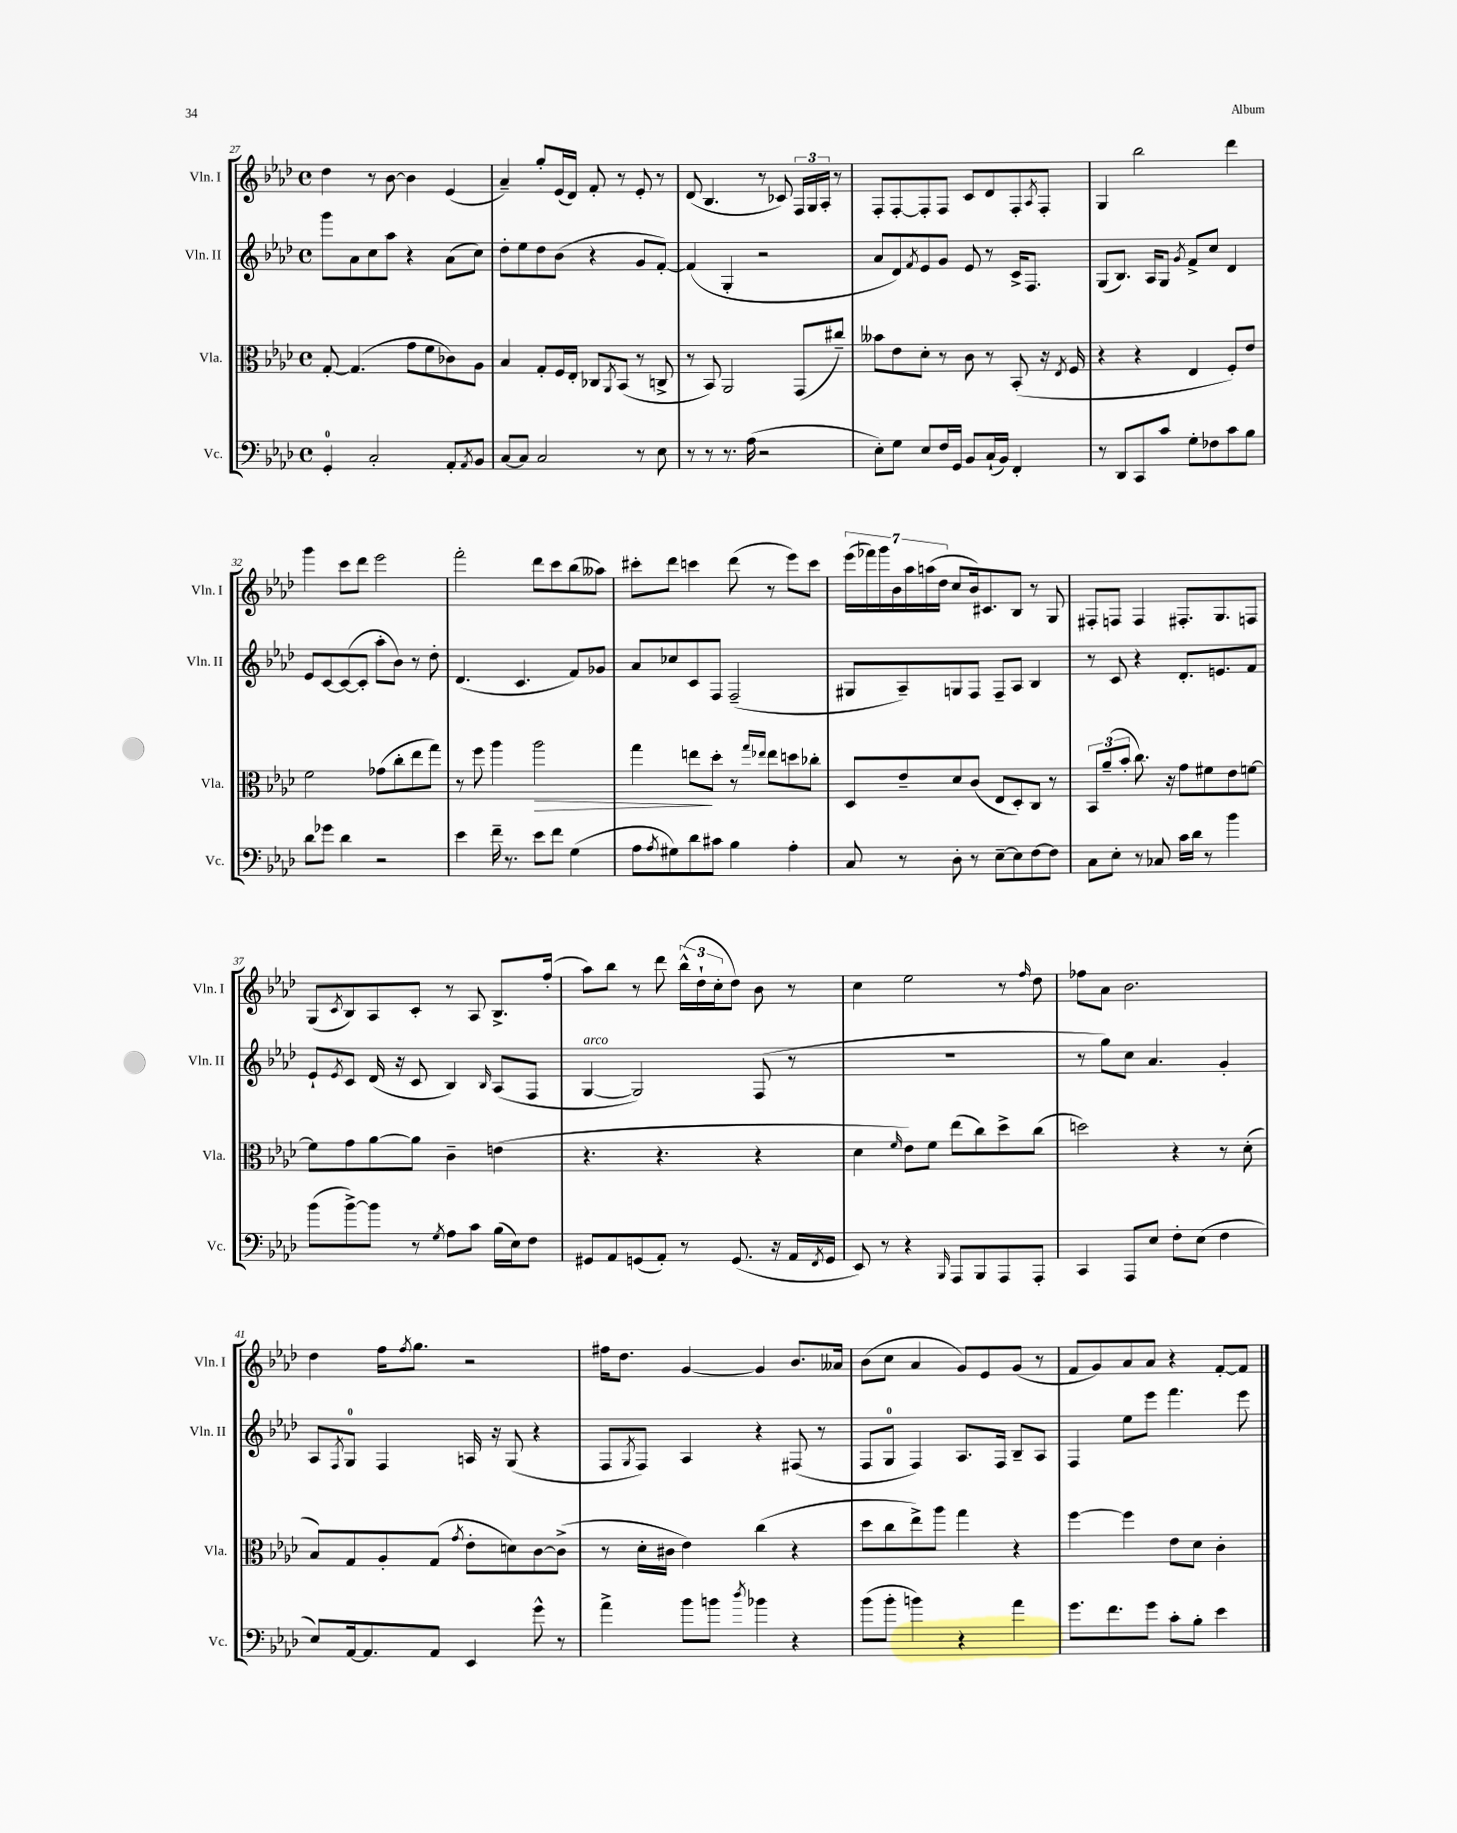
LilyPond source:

<<
\new StaffGroup <<
\new Staff = "s0" \with { instrumentName = "Vln. I" shortInstrumentName = "Vln. I" } {
    \clef treble \key aes \major \defaultTimeSignature \time 4/4
    des''4 r8 bes'8~ bes'4 ees'4( |
    aes'4--) g''8-. ees'16( des'16) f'8-. r8 ees'8-. r8 |
    des'8( bes4. r8 ces'8) \tuplet 3/2 { f16 g16 aes16-. } r8 |
    f8-. f8~-. f8-. f8 c'8 des'8 f8-. \acciaccatura { aes8 } f8-. |
    g4 bes''2 des'''4 |
    g'''4 c'''8 des'''8 ees'''2 |
    f'''2-. des'''8 c'''8 bes''8( aeses''8) |
    cis'''8-. des'''8 c'''4 des'''8( r8 ees'''8) c'''8 |
    \tuplet 7/4 { ees'''16( fes'''16) g'''16 bes'16 aes''16 a''16( des''16 } c''8 bes'16) cis'8. bes8 r8 g8 |
    fis8-. f8 f4 fis8.-. g8. f8 |
    g8( \acciaccatura { c'8 } bes8) aes8 c'8-. r8 aes8 bes8.-> f''16-.( |
    aes''8) bes''8 r8 des'''8 \tuplet 3/2 { bes''16-^( des''16-! c''16-. } des''8) bes'8 r8 |
    c''4 ees''2 r8 \grace { f''16 } des''8 |
    fes''8 aes'8 bes'2. |
    des''4 f''16 \acciaccatura { f''8 } g''8. r2 |
    fis''16 des''8. g'4~ g'4 bes'8. aeses'16 |
    bes'8( c''8 aes'4 g'8) ees'8 g'8( r8 |
    f'8 g'8) aes'8 aes'8 r4 f'8~-. f'8 \bar "|." |
}
\new Staff = "s1" \with { instrumentName = "Vln. II" shortInstrumentName = "Vln. II" } {
    \clef treble \key aes \major \defaultTimeSignature \time 4/4
    g'''8 aes'8 c''8 aes''8 r4 aes'8( c''8) |
    des''8-. ees''8 des''8 bes'8( r4 g'8 f'8~-.) |
    f'4( g4-. r2 |
    aes'8 des'8) \acciaccatura { f'8 } ees'8 g'8 ees'8 r8 c'16-> f8. |
    g8( bes8.) aes16 g8 \acciaccatura { g'8 } f'8-> c''8 des'4 |
    ees'8 c'8~ c'8~( c'8-. aes''8-. bes'8) r8 des''8-. |
    des'4.( c'4. f'8) ges'8 |
    aes'8 ces''8 c'8 f8 f2--( |
    gis8 aes8--) g8 f8 f8-- aes8 bes4 |
    r8 c'8 r4 des'8.-. e'8. f'8 |
    ees'8-! \acciaccatura { ees'8 } c'8 des'16( r16 c'8 bes4) \grace { bes16 } aes8( f8 |
    g4~^\markup { \italic "arco" } g2) f8( r8 |
    R1 |
    r8 g''8) c''8 aes'4. g'4-. |
    aes8 \acciaccatura { f8 } g8-0 f4 a16 r16 g8( r4 |
    f8 \acciaccatura { g8 } f8) aes4 r4 fis8( r8 |
    f8 g8-0 f4) aes8. f16 bes8-- aes8 |
    f4 ees''8 ees'''8 f'''4. ees'''8 \bar "|." |
}
\new Staff = "s2" \with { instrumentName = "Vla." shortInstrumentName = "Vla." } {
    \clef alto \key aes \major \defaultTimeSignature \time 4/4
    g8~-. g4.( g'8 f'8 ces'8) aes8 |
    bes4 g8-. f16 ees16-. ces8 \acciaccatura { aes,8 } bes,8( r8 c8-> |
    r8 bes,8) aes,2 g,8( cis''8--) |
    beses'8 ees'8 des'8-. r8 c'8 r8 bes,8-.( r16 \acciaccatura { ees8 } f16 |
    r4 r4 ees4 f8-.) ees'8 |
    f'2 ges'8( c''8-. ees''8 g''8) |
    r8 f''8 aes''4 aes''2\> |
    g''4 e''8\! des''8-. r8 \grace { g''16 ees''16 } ees''8 d''8 ces''8-. |
    des8 ees'8-- des'8 c'8( ees8 des8-.) c8 r8 |
    \tuplet 3/2 { bes,8 aes'8--( bes'8-. } c''8.) r16 g'8 fis'8 ees'8 f'8~ |
    f'8 g'8 aes'8~ aes'8 c'4-- e'4( |
    r4. r4. r4 |
    des'4 \grace { f'16 } ees'8) f'8 ees''8( c''8) des''8-> c''8( |
    d''2) r4 r8 des'8-.( |
    bes8) g8 aes8-. g8( \acciaccatura { g'8 } ees'8-. d'8) c'8~ c'8->( |
    r8 des'16-. cis'16 ees'4) c''4( r4 |
    des''8 c''8 ees''8->) aes''8 g''4 r4 |
    f''4~ f''4 ees'8 des'8 c'4-. \bar "|." |
}
\new Staff = "s3" \with { instrumentName = "Vc." shortInstrumentName = "Vc." } {
    \clef bass \key aes \major \defaultTimeSignature \time 4/4
    g,4-0-. c2-. aes,8-. \acciaccatura { aes,8 } bes,8 |
    c8~ c8 c2 r8 ees8 |
    r8 r8 r8. aes16( r2 |
    ees8-.) g8 ees8 f16 g,16 bes,8 c16-!( bes,16) f,4-. |
    r8 des,8 c,8 c'8 g8-. fes8 c'8 bes8 |
    des'8 ges'8 des'4 r2 |
    ees'4 f'16-- r8. ees'8 f'8 g4( |
    aes8 \acciaccatura { aes8 } gis8) des'8 cis'8 bes4 aes4-. |
    c8 r8 des8-. r8 ees8~-- ees8 f8~ f8 |
    c8 ees8-. r8 ces8 c'16 des'16 r8 bes'4 |
    bes'8( bes'8~->) bes'8 r8 \acciaccatura { g8 } aes8 c'8 bes16( ees16) f8 |
    gis,8 aes,8 g,8( aes,8-.) r8 g,8.( r16 aes,16 \acciaccatura { f,8 } g,16 |
    ees,8) r8 r4 \grace { bes,,16 } aes,,8 bes,,8 aes,,8 aes,,8-. |
    c,4 aes,,8 ees8 f8-. ees8( f4 |
    ees8) aes,16~ aes,8. aes,8 ees,4 g'8-^ r8 |
    aes'4-> bes'8 b'8 \acciaccatura { des''8 } bes'4 r4 |
    bes'8( bes'8-. b'4) r4 aes'4 |
    g'8. f'8. g'8 c'8-. bes8-. ees'4 \bar "|." |
}
>>
>>
\layout { \context { \Score currentBarNumber = #27 } }
